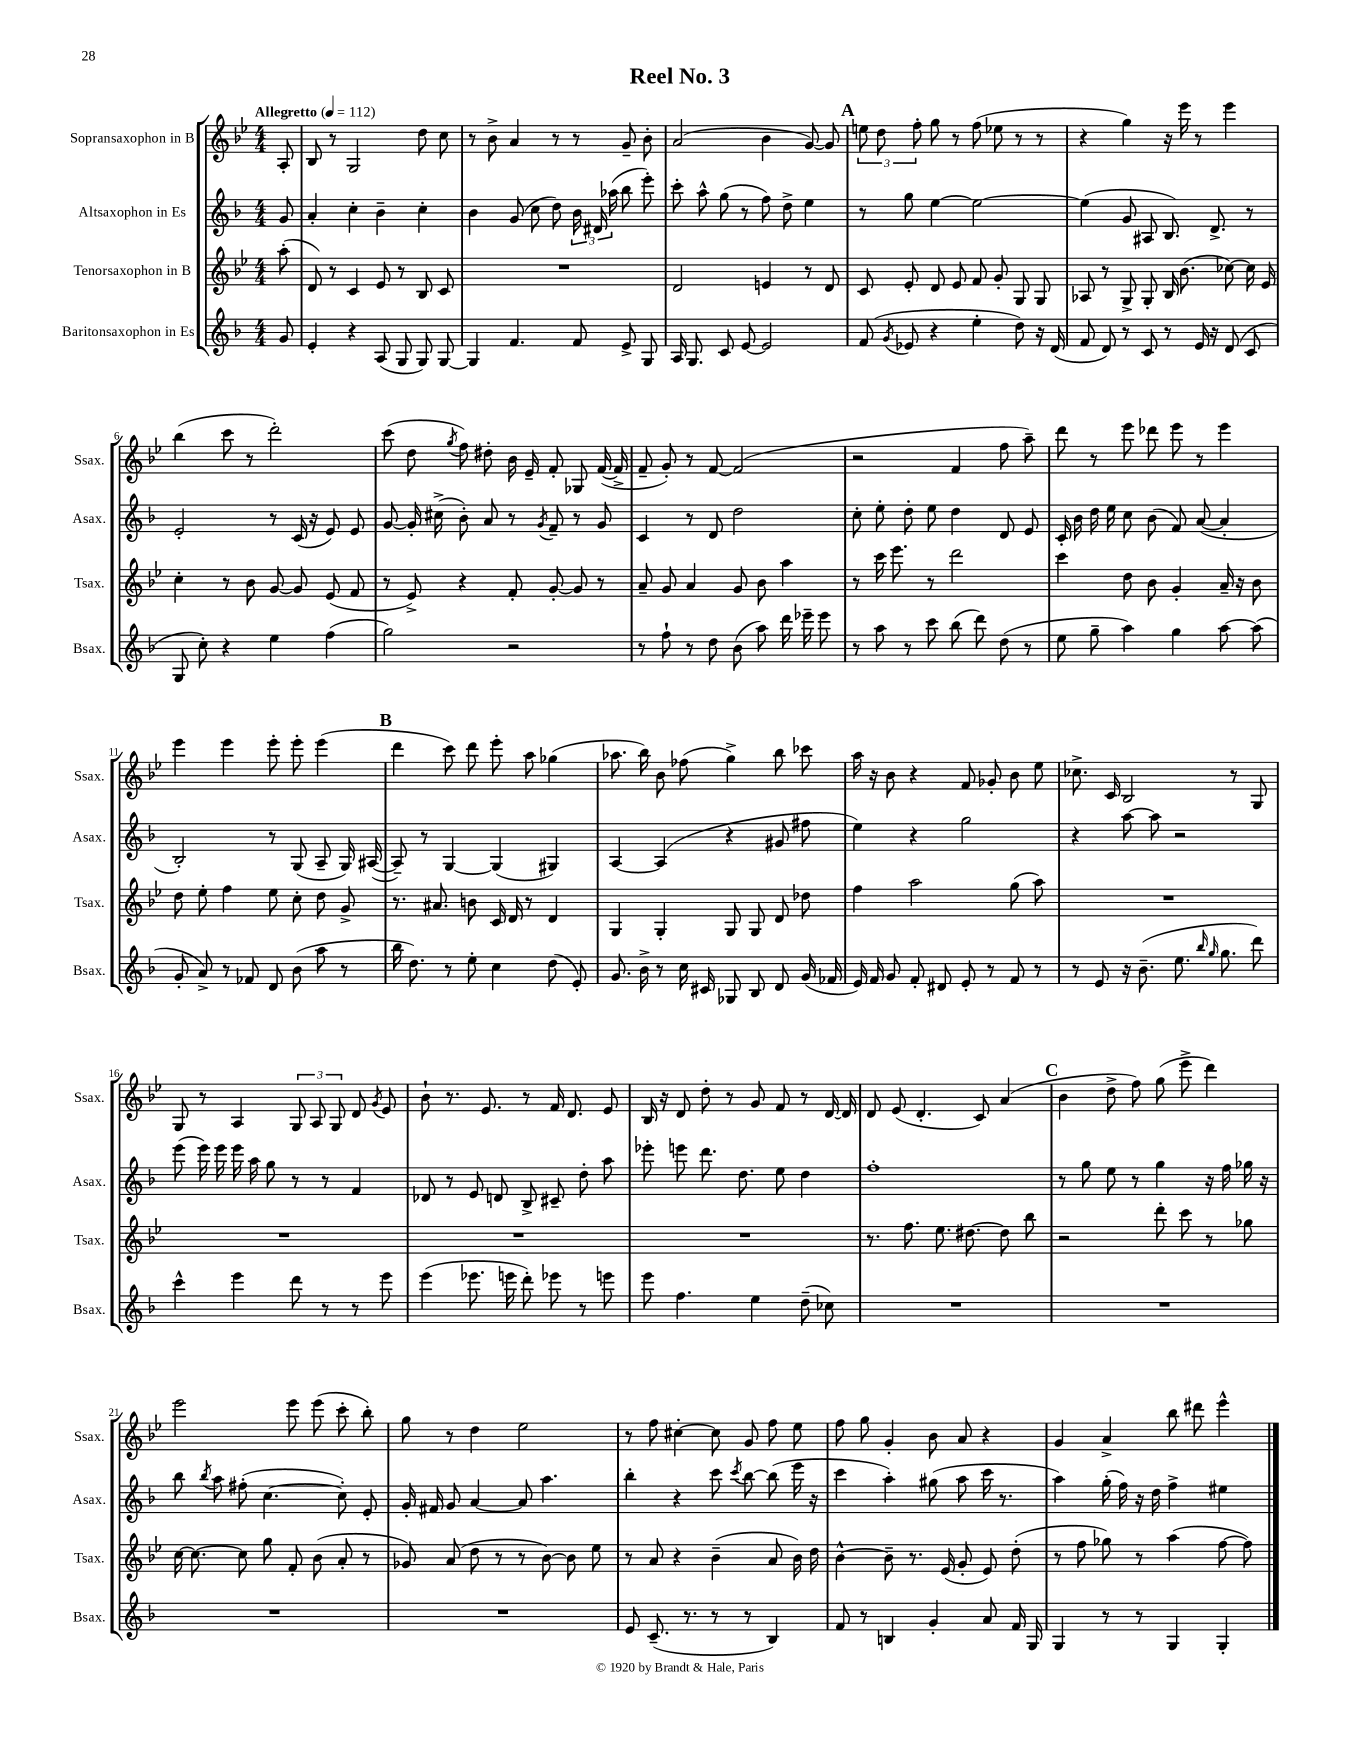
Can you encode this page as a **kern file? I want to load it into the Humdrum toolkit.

**kern	**kern	**kern	**kern
*part4	*part3	*part2	*part1
*staff4	*staff3	*staff2	*staff1
*I"Baritonsaxophon in Es	*I"Tenorsaxophon in B	*I"Altsaxophon in Es	*I"Sopransaxophon in B
*I'Bsax.	*I'Tsax.	*I'Asax.	*I'Ssax.
*clefG2	*clefG2	*clefG2	*clefG2
*k[b-]	*k[b-e-]	*k[b-]	*k[b-e-]
*M4/4	*M4/4	*M4/4	*M4/4
*MM112	*MM112	*MM112	*MM112
=	=	=	=
!	!	!	!LO:TX:a:B:t=Allegretto
8g/	(8aa'\	8g/	8A'/
=1	=1	=1	=1
4e'/	8d/)	4a'/	8B-/
.	8r	.	8r
4r	4c/	4cc'\	2G/
(8A/	8e-/	4b-~\	.
8G/	8r	.	.
8G/)	8B-/	4cc'\	8dd\
[8G/	8c/	.	8cc\
=2	=2	=2	=2
4G/]	1r	4b-\	8r
.	.	.	8b-^\
4.f/	.	(8g/	4a/
.	.	8cc\	.
.	.	8dd\)	8r
8f/	.	24b-\	8r
.	.	24d#X/	.
.	.	(24aa-X\	.
8e^/	.	8bb-\	8g~/
8G/	.	8eee'\)	8b-'\
=3	=3	=3	=3
16A/	2d/	8ccc'\	(2a/
8.G/	.	.	.
.	.	8aa^^\	.
8c/	.	(8gg\	.
[8e/	.	8r	.
2e/]	4en/	8ff\)	4b-\
.	.	8dd^\	.
.	8r	4ee\	[8g/)
.	8d/	.	8g/]
!!LO:REH:place=s1:t=A
=4	=4	=4	=4
(8f/	8c/	8r	12een\
.	.	.	12dd\
8qg/	.	.	.
8e-X/	8e-'/	8gg\	.
.	.	.	12ff'\
4r	8d/	[4ee\	8gg\
.	8e-/	.	8r
4ee'\	8f/	2ee\_	(8ff\
.	8g'/	.	8ee-X\
8dd\)	8G/	.	8r
16r	8G/	.	8r
(16d/	.	.	.
=5	=5	=5	=5
8f/	8A-X/	(4ee\]	4r
8d/)	8r	.	.
8r	8G^/	8g/	4gg\)
8c/	8G'/	8A#X/	.
8r	16B-/	8.B-/)	16r
.	(8.b-\	.	16eee-\
16e/	.	.	8r
16r	.	8.d^/	.
(8d/	[8cc-X\)	.	4eee-\
8c/	16cc-\]	8r	.
.	16e-/	.	.
!!LO:LB:g=z
=6	=6	=6	=6
8G/	4cc'\	2e'/	(4bb-\
8cc'\)	.	.	.
4r	8r	.	8ccc\
.	8b-\	.	8r
4ee\	[8g/	8r	2ddd'\)
.	8g/]	(16c/	.
.	.	16r	.
(4ff\	(8e-/	8e/)	.
.	8f/	8e/	.
=7	=7	=7	=7
2gg\)	8r	[8g/	(8ccc\
.	8e-^/)	16g'/]	8dd\
.	.	(16cc#X^\	.
.	.	.	8qgg/
.	4r	8b-'\)	8ff\)
.	.	8a/	8dd#X'\
2r	8f'/	8r	16b-\
.	.	.	16e-~/
.	.	8qg/	.
.	[8g'/	8f~/	8f'/
.	8g/]	8r	8G-X/
.	8r	8g/	([16f/
.	.	.	16f^/]
=8	=8	=8	=8
8r	8a~/	4c/	8f~/
8ff`\	8g/	.	8g'/)
8r	4a/	8r	8r
8dd\	.	8d/	[8f/
(8b-\	8g/	2dd\	(2f/]
8aa\)	8b-\	.	.
16ddd\	4aa\	.	.
16eee-X~\	.	.	.
8eee-\	.	.	.
=9	=9	=9	=9
8r	8r	8cc'\	2r
8aa\	16ccc\	8ee'\	.
.	8.eee-\	.	.
8r	.	8dd'\	.
8ccc\	8r	8ee\	.
(8bb-\	2ddd\	4dd\	4f/
8ddd\)	.	.	.
(8dd\	.	8d/	8ff\
8r	.	8e/	8aa~\)
=10	=10	=10	=10
8ee\	4ccc\	16c'/	8ddd\
.	.	16b-\	.
8gg~\	.	16dd\	8r
.	.	16ee\	.
4aa\)	8dd\	8cc\	8eee-\
.	8b-\	(8b-\	8ddd-X\
4gg\	4g'/	8f/)	8eee-\
.	.	([8a/	8r
[8aa\	16a~/	4a'/]	4eee-\
.	16r	.	.
(8aa\]	8b-\	.	.
!!LO:LB:g=z
=11	=11	=11	=11
8g'/	8dd\	2B-'/)	4eee-\
8a^/)	8ee-'\	.	.
8r	4ff\	.	4eee-\
8f-X/	.	.	.
8d/	8ee-\	8r	8eee-'\
(8b-\	8cc'\	(8G/	8eee-'\
8aa\	8dd\	8A~/	(4eee-\
8r	8g^/	16G/)	.
.	.	([16A#X/	.
!!LO:REH:place=s1:t=B
=12	=12	=12	=12
16bb-\	8.r	8A#~/])	4ddd\
8.dd\)	.	.	.
.	.	8r	.
.	8.a#X/	.	.
8r	.	[4G/	8ccc\)
8ee'\	8bn\	.	8ddd\
4cc\	16c/	(4G/]	8eee-'\
.	16d/	.	.
.	8r	.	8aa\
(8dd\	4d/	4G#X/)	(4gg-X\
8e'/)	.	.	.
=13	=13	=13	=13
8.g/	4G/	[4A/	8.aa-X\
16b-^\	.	.	16bb-\)
8r	4G'/	(4A/]	8b-\
16cc\	.	.	(8ff-X\
16c#X/	.	.	.
8G-X/	8G/	4r	4gg^\)
8B-/	8G/	.	.
8d/	8d/	8g#X/	8bb-\
(16g/	8dd-X\	8ff#X\	8ccc-X\
16f-X/	.	.	.
=14	=14	=14	=14
16e/)	4ff\	4ee\)	16aa\
16f/	.	.	16r
8g/	.	.	8b-\
8f'/	2aa\	4r	4r
8d#X/	.	.	.
8e'/	.	2gg\	8f/
8r	.	.	8g-X'/
8f/	(8gg\	.	8b-\
8r	8aa\)	.	8ee-\
=15	=15	=15	=15
8r	1r	4r	8.cc-X^\
8e/	.	.	.
.	.	.	16c/
16r	.	[8aa\	2B-/
(8.b-~\	.	.	.
.	.	8aa\]	.
8.ee\	.	2r	.
16qqbb-/	.	.	.
16qqgg/	.	.	.
8.gg\	.	.	.
.	.	.	8r
8ddd\)	.	.	8G/
!!LO:LB:g=z
=16	=16	=16	=16
4ccc^^\	1r	(8eee\	8G/
.	.	16eee\)	8r
.	.	16eee\	.
4eee\	.	16eee\	4A/
.	.	16aa\	.
.	.	8gg\	.
8ddd\	.	8r	12G/
.	.	.	12A/
8r	.	8r	.
.	.	.	12G/
8r	.	4f/	8d/
.	.	.	8qg/
8eee\	.	.	8e-/
=17	=17	=17	=17
(4eee\	1r	8d-X/	8b-`\
.	.	8r	8.r
8.eee-X\	.	8e/	.
.	.	.	8.e-/
.	.	8dn/	.
16eeen\	.	.	.
8ddd'\)	.	8B-^/	8r
8eee-X\	.	8c#X~/	16f/
.	.	.	8.d/
8r	.	8dd'\	.
8eeen\	.	8aa\	8e-/
=18	=18	=18	=18
8eee\	1r	8eee-X'\	16B-/
.	.	.	16r
4.ff\	.	8eeen\	8d/
.	.	8.ddd\	8dd'\
.	.	.	8r
.	.	8.dd\	.
4ee\	.	.	8g/
.	.	8ee\	8f/
(8dd~\	.	4dd\	8r
8cc-X\)	.	.	[16d/
.	.	.	16d/]
=19	=19	=19	=19
1r	8.r	1ff'	8d/
.	.	.	(8e-/
.	8.ff\	.	.
.	.	.	4.d'/
.	8.ee-\	.	.
.	[8.dd#X\	.	.
.	.	.	8c/)
.	8dd#\]	.	(4a/
.	8bb-\	.	.
!!LO:REH:place=s1:t=C
=20	=20	=20	=20
1r	2r	8r	4b-\
.	.	8gg\	.
.	.	8ee\	8dd^\
.	.	8r	8ff\)
.	8ddd'\	4gg\	(8gg\
.	8ccc\	.	8eee-^\
.	8r	16r	4ddd\)
.	.	16ff\	.
.	8gg-X\	16gg-X\	.
.	.	16r	.
!!LO:LB:g=z
=21	=21	=21	=21
1r	[16cc\	8bb-\	2eee-\
.	8.cc\_	.	.
.	.	8qbb-/	.
.	.	8aa\	.
.	8cc\]	(8ff#X'\	.
.	8gg\	[4.cc\	.
.	8f'/	.	8eee-\
.	(8b-\	.	(8eee-\
.	8a'/	8cc'\])	8ccc'\
.	8r	8e'/	8bb-'\)
=22	=22	=22	=22
1r	8g-X/)	16g'/	8gg\
.	.	16f#X/	.
.	(8a/	8g/	8r
.	8dd\	[4a/	4dd\
.	8r	.	.
.	8r	8a/]	2ee-\
.	[8b-\)	4.aa\	.
.	8b-\]	.	.
.	8ee-\	.	.
=23	=23	=23	=23
8e/	8r	4bb-'\	8r
(8.c~/	8a/	.	8ff\
.	4r	4r	[4cc#X'\
8.r	.	.	.
8r	(4b-~\	8ccc\	8cc#\]
.	.	8qccc/	.
8r	.	[8bb-\	8g/
4B-/)	8a/	(8bb-\]	8ff\
.	16b-\)	16eee\	8ee-\
.	16dd\	16r	.
=24	=24	=24	=24
8f/	[4b-^^\	4ccc\	8ff\
8r	.	.	8gg\
4Bn/	8b-~\]	4aa'\)	4g'/
.	8.r	.	.
4g'/	.	(8gg#X\	8b-\
.	(16e-/	.	.
.	8g'/	8aa\	8a/
8a/	8e-/)	16ccc\	4r
.	.	8.r	.
16f/	(8dd'\	.	.
16G/	.	.	.
=25	=25	=25	=25
4G/	8r	4aa\)	4g/
.	8ff\	.	.
8r	8gg-X\)	(16gg'\	4a^/
.	.	16ff\)	.
8r	8r	16r	.
.	.	16dd\	.
4G/	(4aa\	4ff^\	8bb-\
.	.	.	8ddd#X\
4G'/	[8ff\	4ee#X\	4eee-^^\
.	8ff\])	.	.
==	==	==	==
*-	*-	*-	*-
